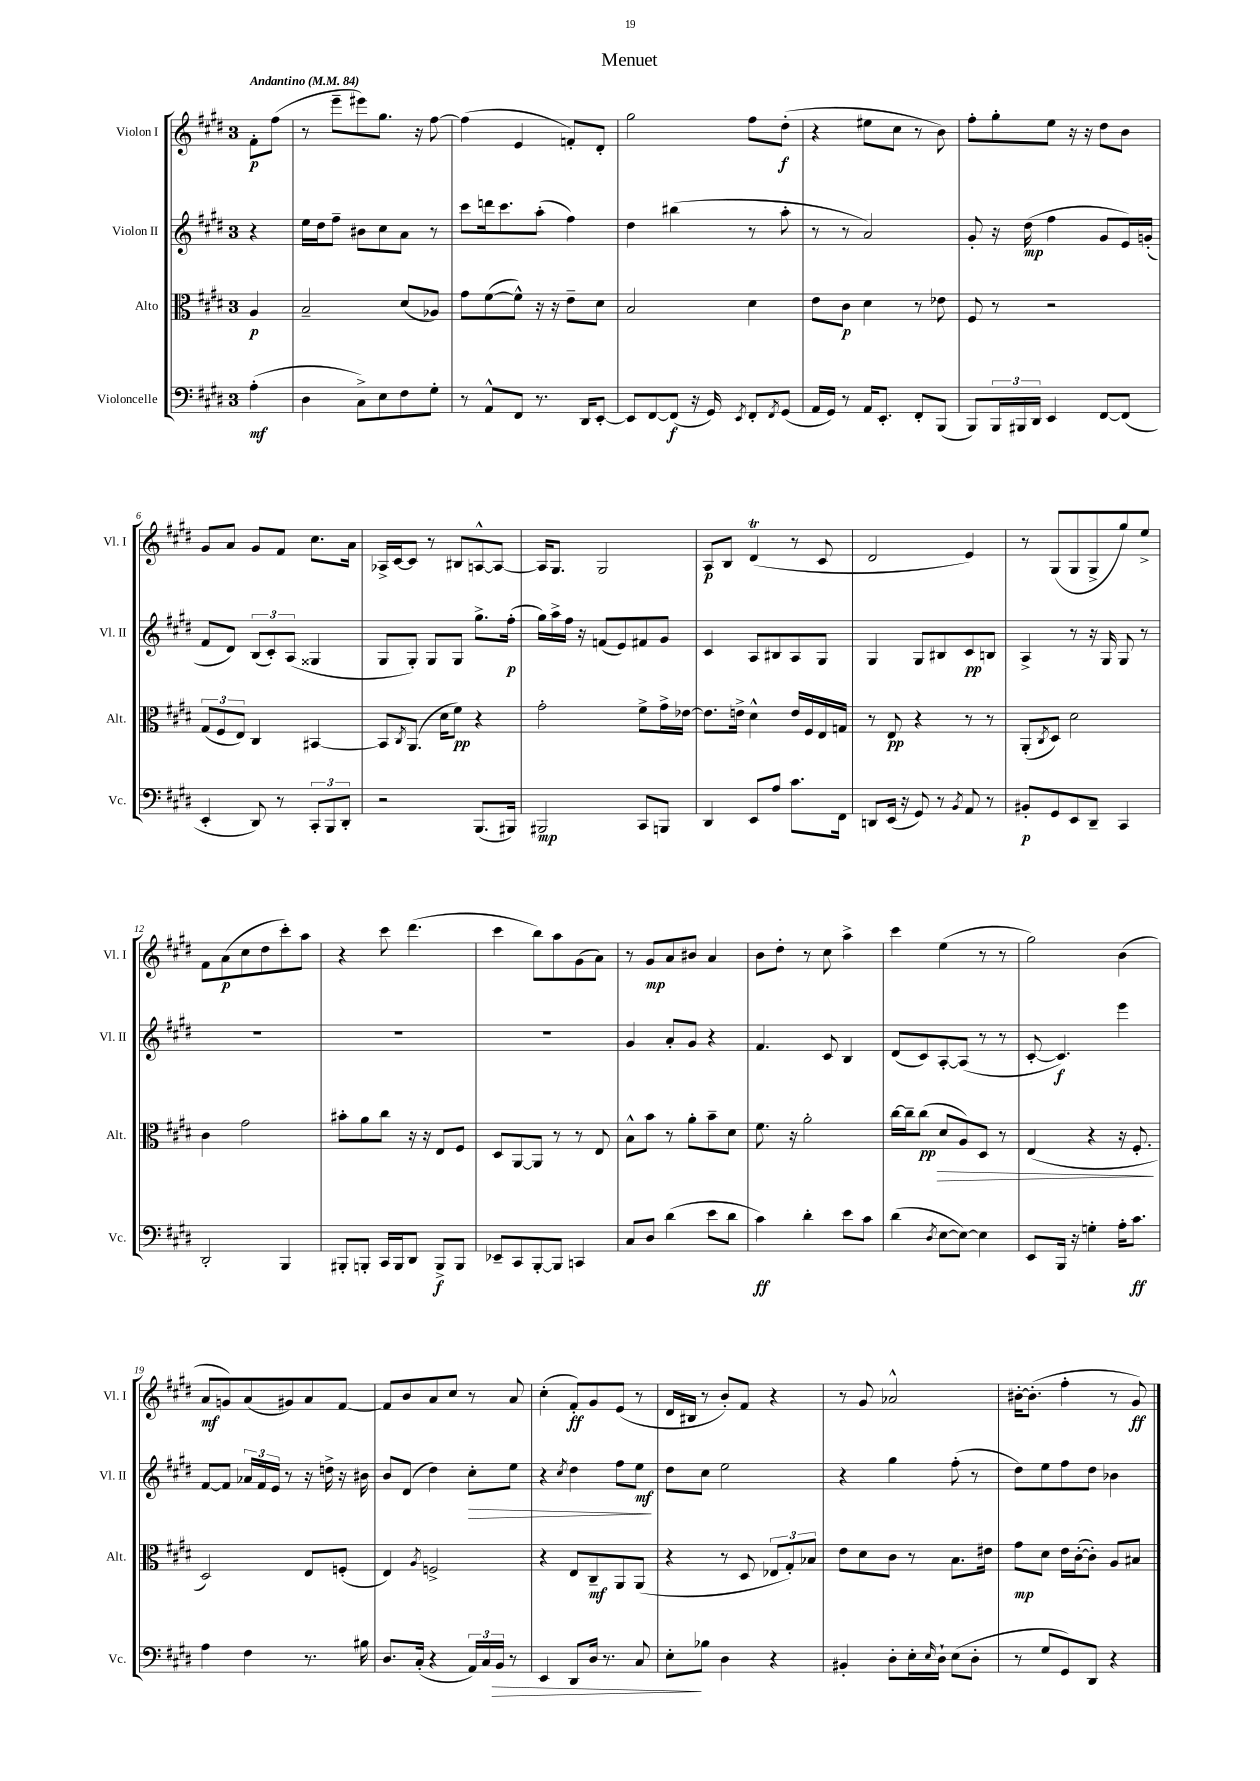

**kern	**kern	**kern	**kern
*staff4	*staff3	*staff2	*staff1
*clefF4	*clefC3	*clefG2	*clefG2
*k[f#c#g#d#]	*k[f#c#g#d#]	*k[f#c#g#d#]	*k[f#c#g#d#]
*M3/4	*M3/4	*M3/4	*M3/4
*MM84	*MM84	*MM84	*MM84
(4A'	4A	4r	8f#'
.	.	.	(8ff#
=	=	=	=
4D#	2B~	16ee	8r
.	.	16dd#	.
.	.	8ff#~	8eee~
8C#^)	.	8b#	8eee#)
8E	.	8cc#	8.gg#
8F#	(8d#	8a	.
.	.	.	16r
8G#'	8A-)	8r	[8ff#
=	=	=	=
8r	8g#	8ccc#	(4ff#]
8AA^^	([8f#	16ddd	.
.	.	8.ccc#	.
8FF#	8f#^^])	.	4e
8.r	16r	(8aa'	.
.	16r	.	.
.	8e~	4ff#)	8f')
16DD#	.	.	.
[8EE'	8d#	.	8d#'
=	=	=	=
8EE]	2B	4dd#	2gg#
[8FF#	.	.	.
(8FF#]	.	(4bb#	.
16r	.	.	.
16GG#)	.	.	.
8qEE	.	.	.
8FF#'	4d#	8r	8ff#
8qFF#	.	.	.
(8GG#	.	8aa'	(8dd#'
=	=	=	=
16AA	8e	8r	4r
16GG#)	.	.	.
8r	8c#	8r	.
16AA	4d#	2a)	8ee#
8.EE'	.	.	.
.	.	.	8cc#
8FF#'	8r	.	8r
(8BBB	8e-	.	8b)
=	=	=	=
8BBB)	8F#	8g#'	8ff#'
24BBB	8r	16r	8gg#'
24BBB#	.	.	.
.	.	(16dd#	.
24DD#	.	.	.
4EE	2r	4ff#	8ee
.	.	.	16r
.	.	.	16r
[8FF#	.	8g#	8dd#
(8FF#]	.	16e)	8b
.	.	(16g'	.
=	=	=	=
4EE'	(12G#	8f#	8g#
.	12F#	.	.
.	.	8d#)	8a
.	12E)	.	.
8DD#)	4C#	(12B	8g#
.	.	12c#')	.
8r	.	.	8f#
.	.	(12A	.
12CC#'	[4BB#	4G##	8.cc#
12BBB	.	.	.
12DD#'	.	.	.
.	.	.	16a
=	=	=	=
2r	8BB#]	8G#	16A-^
.	.	.	[16c#
.	8qC#	.	.
.	(8.AA	8G#')	8c#]
.	.	8G#	8r
.	16d#	.	.
.	8f#)	8G#	8B#
(8.BBB	4r	8.gg#^	[8A^^
.	.	.	8A_
16BBB#)	.	(16ff#'	.
=	=	=	=
2BBB#	2g#'	16gg#)	16A]
.	.	16aa^	8.G#
.	.	16ff#	.
.	.	16r	.
.	.	(8f	2G#
.	.	8e)	.
8CC#	8f#^	8f#	.
8BBB	16g#^	8g#	.
.	[16e-	.	.
=	=	=	=
4DD#	8.e-]	4c#	8A
.	.	.	8B
.	16e^	.	.
8EE	4d#^^	8A	(4d#
8A	.	8B#	.
8.c#	16e	8A	8r
.	16F#	.	.
.	16E	8G#	8c#
16FF#	16G	.	.
=	=	=	=
8DD	8r	4G#	2d#
(16EE	8E	.	.
16r	.	.	.
8GG#)	4r	8G#	.
8r	.	8B#	.
8qBB	.	.	.
8AA	8r	8c#	4e)
8r	8r	8B	.
=	=	=	=
8BB#'	(8AA'	4A^	8r
.	8qC#	.	.
8GG#	8D#)	.	(8G#
8EE	2d#	8r	8G#
8DD#~	.	16r	8G#^
.	.	16G#	.
4CC#	.	8G#	8gg#)
.	.	8r	8ee^
=	=	=	=
2DD#'	4c#	2.r	8f#
.	.	.	(8a
.	2g#	.	8cc#
.	.	.	8dd#
4BBB	.	.	8ccc#')
.	.	.	8aa
=	=	=	=
8BBB#'	8b#'	2.r	4r
8BBB'	8a	.	.
16CC#	8cc#	.	8ccc#
16BBB	.	.	.
8DD#	16r	.	(4.ddd#
.	16r	.	.
8BBB^	8E	.	.
8BBB	8F#	.	.
=	=	=	=
8EE-~	8D#	2.r	4ccc#
8CC#	[8AA	.	.
[8BBB'	8AA]	.	8bb)
8BBB]	8r	.	8aa
4CC	8r	.	(8g#
.	8E	.	8a)
=	=	=	=
8C#	8B^^	4g#	8r
8D#	8b	.	8g#
(4d#	8r	8a'	8a
.	8a'	8g#	8b#
8e	8b~	4r	4a
8d#	8d#	.	.
=	=	=	=
4c#)	8.f#	4.f#	8b
.	.	.	8dd#'
.	16r	.	.
4d#'	2a'	.	8r
.	.	8c#	8cc#
8e	.	4B	4aa^
8c#	.	.	.
=	=	=	=
(4d#	[16cc#	(8d#	4ccc#
.	16cc#~]	.	.
.	(8cc#	8c#)	.
8qD#	.	.	.
[8E	8d#	[8A'	(4ee
8E_)	8A)	(8A]	.
4E]	8D#	8r	8r
.	8r	8r	8r
=	=	=	=
8EE	(4E	[8c#'	2gg#)
16BBB	.	4.c#])	.
16r	.	.	.
4G'	4r	.	.
16A'	16r	4eee	(4b
8.c#	8.F#'	.	.
=	=	=	=
4A	2D#)	[8f#	8a
.	.	8f#]	8g)
4F#	.	24a-	(8a
.	.	24f#	.
.	.	24e	.
.	.	8r	8g#)
8.r	8E	16r	8a
.	.	16dd^	.
.	(8F'	16r	[8f#
16B#	.	16b#	.
=	=	=	=
8.D#	4E)	8b	8f#]
.	.	(8d#	8b
(16C#'	.	.	.
.	8qA	.	.
4r	2F^	4dd#)	8a
.	.	.	8cc#
24AA)	.	8cc#'	8r
24C#	.	.	.
24BB	.	.	.
8r	.	8ee	8a
=	=	=	=
4EE	4r	4r	(4cc#'
.	.	8qcc#	.
8DD#	8E	4dd#	8f#')
16D#	8C#~	.	8g#
8.r	.	.	.
.	8AA	8ff#	(8e
8C#	(8AA	8ee	8r
=	=	=	=
8E'	4r	8dd#	16d#
.	.	.	16B#
8B-	.	8cc#	8r
4D#	8r	2ee	8b')
.	8D#	.	8f#
4r	12E-	.	4r
.	12G#')	.	.
.	12B-	.	.
=	=	=	=
4BB#'	8e	4r	8r
.	8d#	.	8g#
8D#'	8c#	4gg#	2a-^^
16E'	8r	.	.
16qqE	.	.	.
16D#`	.	.	.
(8E	8.B	(8ff#'	.
8D#'	.	8r	.
.	16e#	.	.
=	=	=	=
8r	8g#	8dd#)	[16b#'
.	.	.	(8.b#']
8G#	8d#	8ee	.
8GG#)	16e	8ff#	4ff#'
.	([16c#'	.	.
8DD#	8c#'])	8dd#	.
4r	8A	4b-	8r
.	8B#	.	8g#)
==	==	==	==
*-	*-	*-	*-
